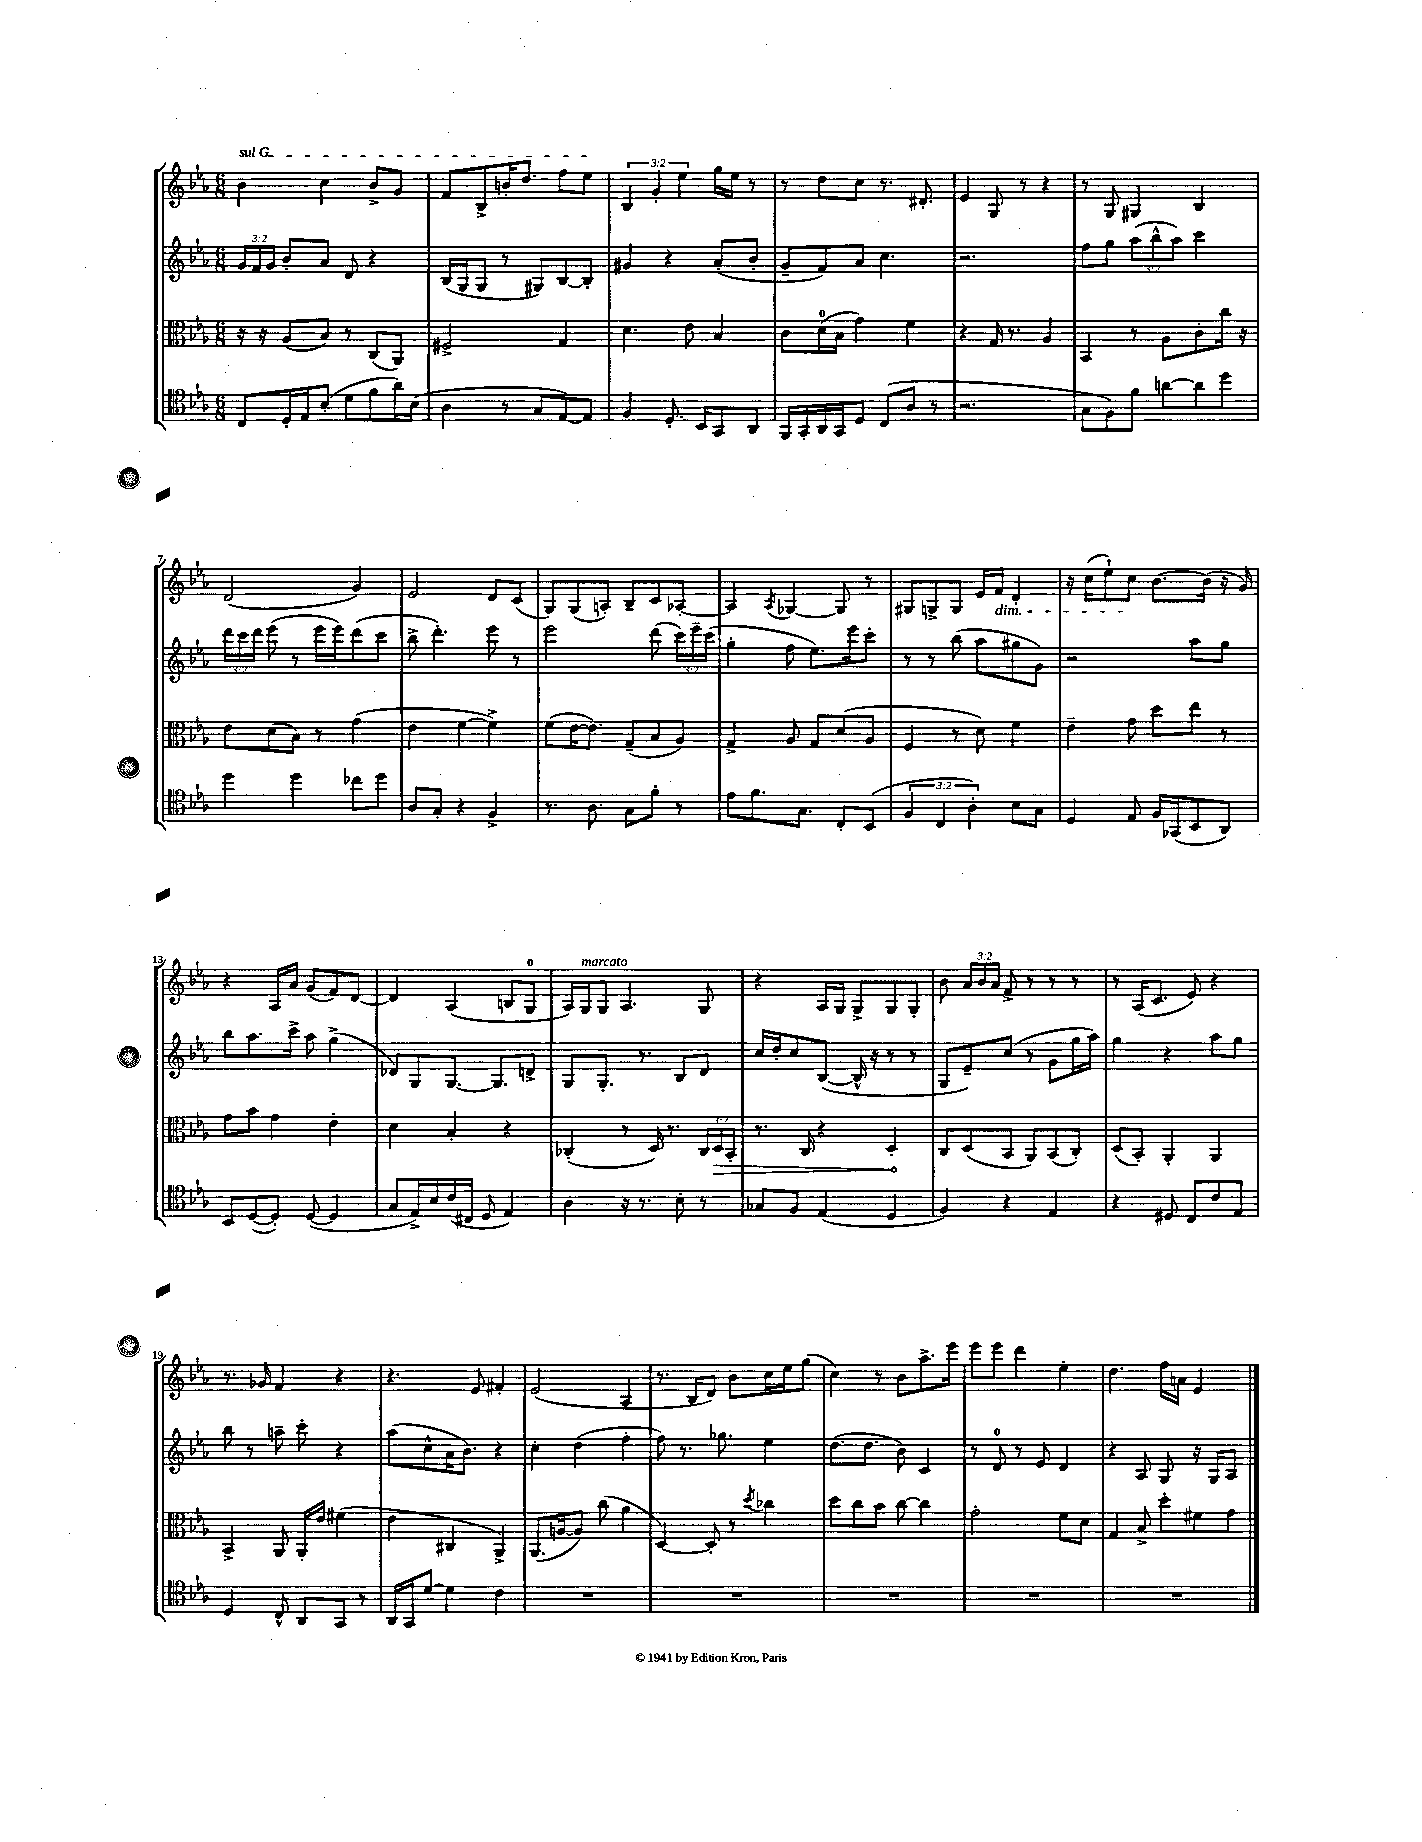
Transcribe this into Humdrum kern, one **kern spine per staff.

**kern	**kern	**kern	**kern
*staff4	*staff3	*staff2	*staff1
*clefC4	*clefC3	*clefG2	*clefG2
*k[b-e-a-]	*k[b-e-a-]	*k[b-e-a-]	*k[b-e-a-]
*M6/8	*M6/8	*M6/8	*M6/8
8C	16r	24g	4b-
.	.	24f	.
.	16r	.	.
.	.	24g	.
16D'	(8A-	8b-'	.
16E-	.	.	.
(8B-'	8B-)	8a-	4cc
8d	8r	8d	.
8f	(8C	4r	8b-^
16a-)	8AA-)	.	8g
(16B-	.	.	.
=	=	=	=
4A-	2F#^	(16B-	8f
.	.	16G	.
.	.	8G	8B-^
8r	.	8r	16b'
.	.	.	8.dd
8G	.	8G#)	.
[8E-)	4G	[8B-	8ff
8E-]	.	8B-']	8ee-
=	=	=	=
4F	4.d	4g#	6B-
.	.	.	6g'
8.D'	.	4r	.
.	.	.	6ee-
.	8e-	.	.
16BB-	.	.	.
8GG	4B-	(8a-'	16gg
.	.	.	16ee-
8AA-	.	8b-'	8r
=	=	=	=
16FF	8c	8g~	8r
16GG'	.	.	.
16AA-	(16d	8f)	8dd
16GG	16B-	.	.
8D	4g)	8a-	8cc
(8C	.	4.cc	8.r
8A-	4f	.	.
.	.	.	8.d#'
8r	.	.	.
=	=	=	=
2.r	4r	2.r	4e-
.	16G	.	8G
.	8.r	.	.
.	.	.	8r
.	4A-	.	4r
=	=	=	=
8G	4BB-	8ff	8r
8F)	.	8gg	8G
8f	8r	(12aa-	4G#
.	.	12bb-^^	.
[8a	8A-	.	.
.	.	12aa-)	.
8a]	8c'	4ccc	4B-
8dd	16cc	.	.
.	16r	.	.
=	=	=	=
4dd	8e-	24ddd	(2d
.	.	24ccc	.
.	.	24ddd	.
.	(8d	(8eee-	.
4dd	8B-)	8r	.
.	8r	16eee-	.
.	.	16eee-)	.
8cc-	(4g	(8ddd	4g)
8dd	.	8ccc	.
=	=	=	=
8A-	4e-	8bb-^	2e-
8G'	.	4.ddd')	.
4r	[4f	.	.
4F^	4f^])	8eee-	8d
.	.	8r	(8c
=	=	=	=
8.r	(8f	2eee-	8G)
.	[16e-	.	(8G
8.A-	8.e-])	.	.
.	.	.	8A')
8G	(8G~	.	8B-~
8f'	8B-	(8ddd	8c
8r	8A-)	24ccc)	[8A-'
.	.	24eee-~	.
.	.	(24ccc	.
=	=	=	=
8e-	4G^	4gg'	4A-]
8.f	.	.	.
.	.	.	8qA-
.	8A-	8ff	[4G-
8.G	.	.	.
.	8G	8.ee-)	.
8C'	(8d	.	8G-]
.	.	16eee-	.
(8BB-	8A-	8ccc'	8r
=	=	=	=
6F	4F	8r	8G#
.	.	8r	8G^
6C	.	.	.
.	8r	(8bb-	8G
6A-')	.	.	.
.	8d)	8aa-	16e-
.	.	.	16f
8B-	4f	8gg#	4d'
8G	.	8g)	.
=	=	=	=
4D	4e-~	2r	16r
.	.	.	(16cc
.	.	.	8ee-`)
8E-	8g	.	8cc
16F	8dd	.	[8.b-
(16GG-	.	.	.
8BB-	8ee-	8aa-	.
.	.	.	(16b-]
8AA-)	8r	8gg	16r
.	.	.	16g)
=	=	=	=
8BB-	8g	8bb-	4r
([8D	8b-	8.aa-	.
8D'])	4g	.	16A-
.	.	16ccc^	16a-
([8D	.	8aa-	(8g
4D]	4e-'	(4gg^	8f)
.	.	.	[8d
=	=	=	=
8G	4d	8d-)	4d]
16E-^)	.	8G	.
16B-	.	.	.
(16c	4B-'	[8.G	(4A-
16C#	.	.	.
8D	.	.	.
.	.	8.G]	.
4E-)	4r	.	8B
.	.	8d^	8G
=	=	=	=
4A-	(4C-'	8G	16A-)
.	.	.	16G
.	.	8.G'	8G
16r	8r	.	4.A-
8.r	.	8.r	.
.	16D)	.	.
.	8.r	.	.
8B-'	.	8B-	.
8r	24C-	8d	8G
.	24D	.	.
.	24BB-'	.	.
=	=	=	=
8G-	8.r	16cc	4r
.	.	16dd'	.
8F	.	8cc	.
.	16C	.	.
(4E-	4r	([8B-	16A-
.	.	.	16G
.	.	16B-^^]	8G^
.	.	16r	.
4D	4D'	8r	8G
.	.	8r	8G'
=	=	=	=
4F)	8C	8G	8b-
.	(8D	8e-~)	24a-
.	.	.	24b-
.	.	.	24a-
4r	8BB-	(8cc	8f^
.	8AA-)	8r	8r
4E-	(8BB-	8g	8r
.	8C')	16gg	8r
.	.	16aa-)	.
=	=	=	=
4r	(8D	4gg	8r
.	8BB-')	.	(16A-
.	.	.	8.c
8D#	4AA-'	4r	.
8C	.	.	8e-)
8c	4AA-	8aa-	4r
8E-	.	8gg	.
=	=	=	=
4D	4BB-^	8bb-	8.r
.	.	8r	.
.	.	.	16g-
8C^^	8AA-	8aa~	4f
8AA-	16AA-'	8ccc'	.
.	16e-	.	.
8GG	(4f#	4r	4r
8r	.	.	.
=	=	=	=
16AA-	4e-	(8aa-	4.r
16GG	.	.	.
[8d	.	8cc^^	.
4d]	4C#	16a-	.
.	.	8.b-)	.
.	.	.	8e-
4c	4AA-^)	4r	4f#'
=	=	=	=
2.r	(8.AA-	4cc'	(2e-
.	[16A	.	.
.	8A])	(4dd	.
.	(8cc	.	.
.	4a-	4ff'	4A-
=	=	=	=
2.r	[4D)	8ff)	8.r
.	.	8.r	.
.	.	.	16B-
.	8D']	.	8d)
.	.	8.gg-	.
.	8r	.	8b-
.	8qdd	.	.
.	4cc-	4ee-	16cc
.	.	.	16ee-
.	.	.	(8gg
=	=	=	=
2.r	8dd	(8.dd	4cc)
.	8cc	.	.
.	.	8.dd	.
.	8b-	.	8r
.	[8cc	8b-)	8b-
.	4cc]	4c	8.aa-^
.	.	.	16eee-
=	=	=	=
2.r	2g'	8r	8eee-
.	.	8d	8eee-
.	.	8r	4ddd
.	.	8e-	.
.	8f	4d	4ee-'
.	8d	.	.
=	=	=	=
2.r	4G	4r	4.dd
.	8B-^	8A-	.
.	8dd'	8G	16ff
.	.	.	16a
.	8f#	16r	4e-
.	.	16G	.
.	8g	8A-	.
==	==	==	==
*-	*-	*-	*-
